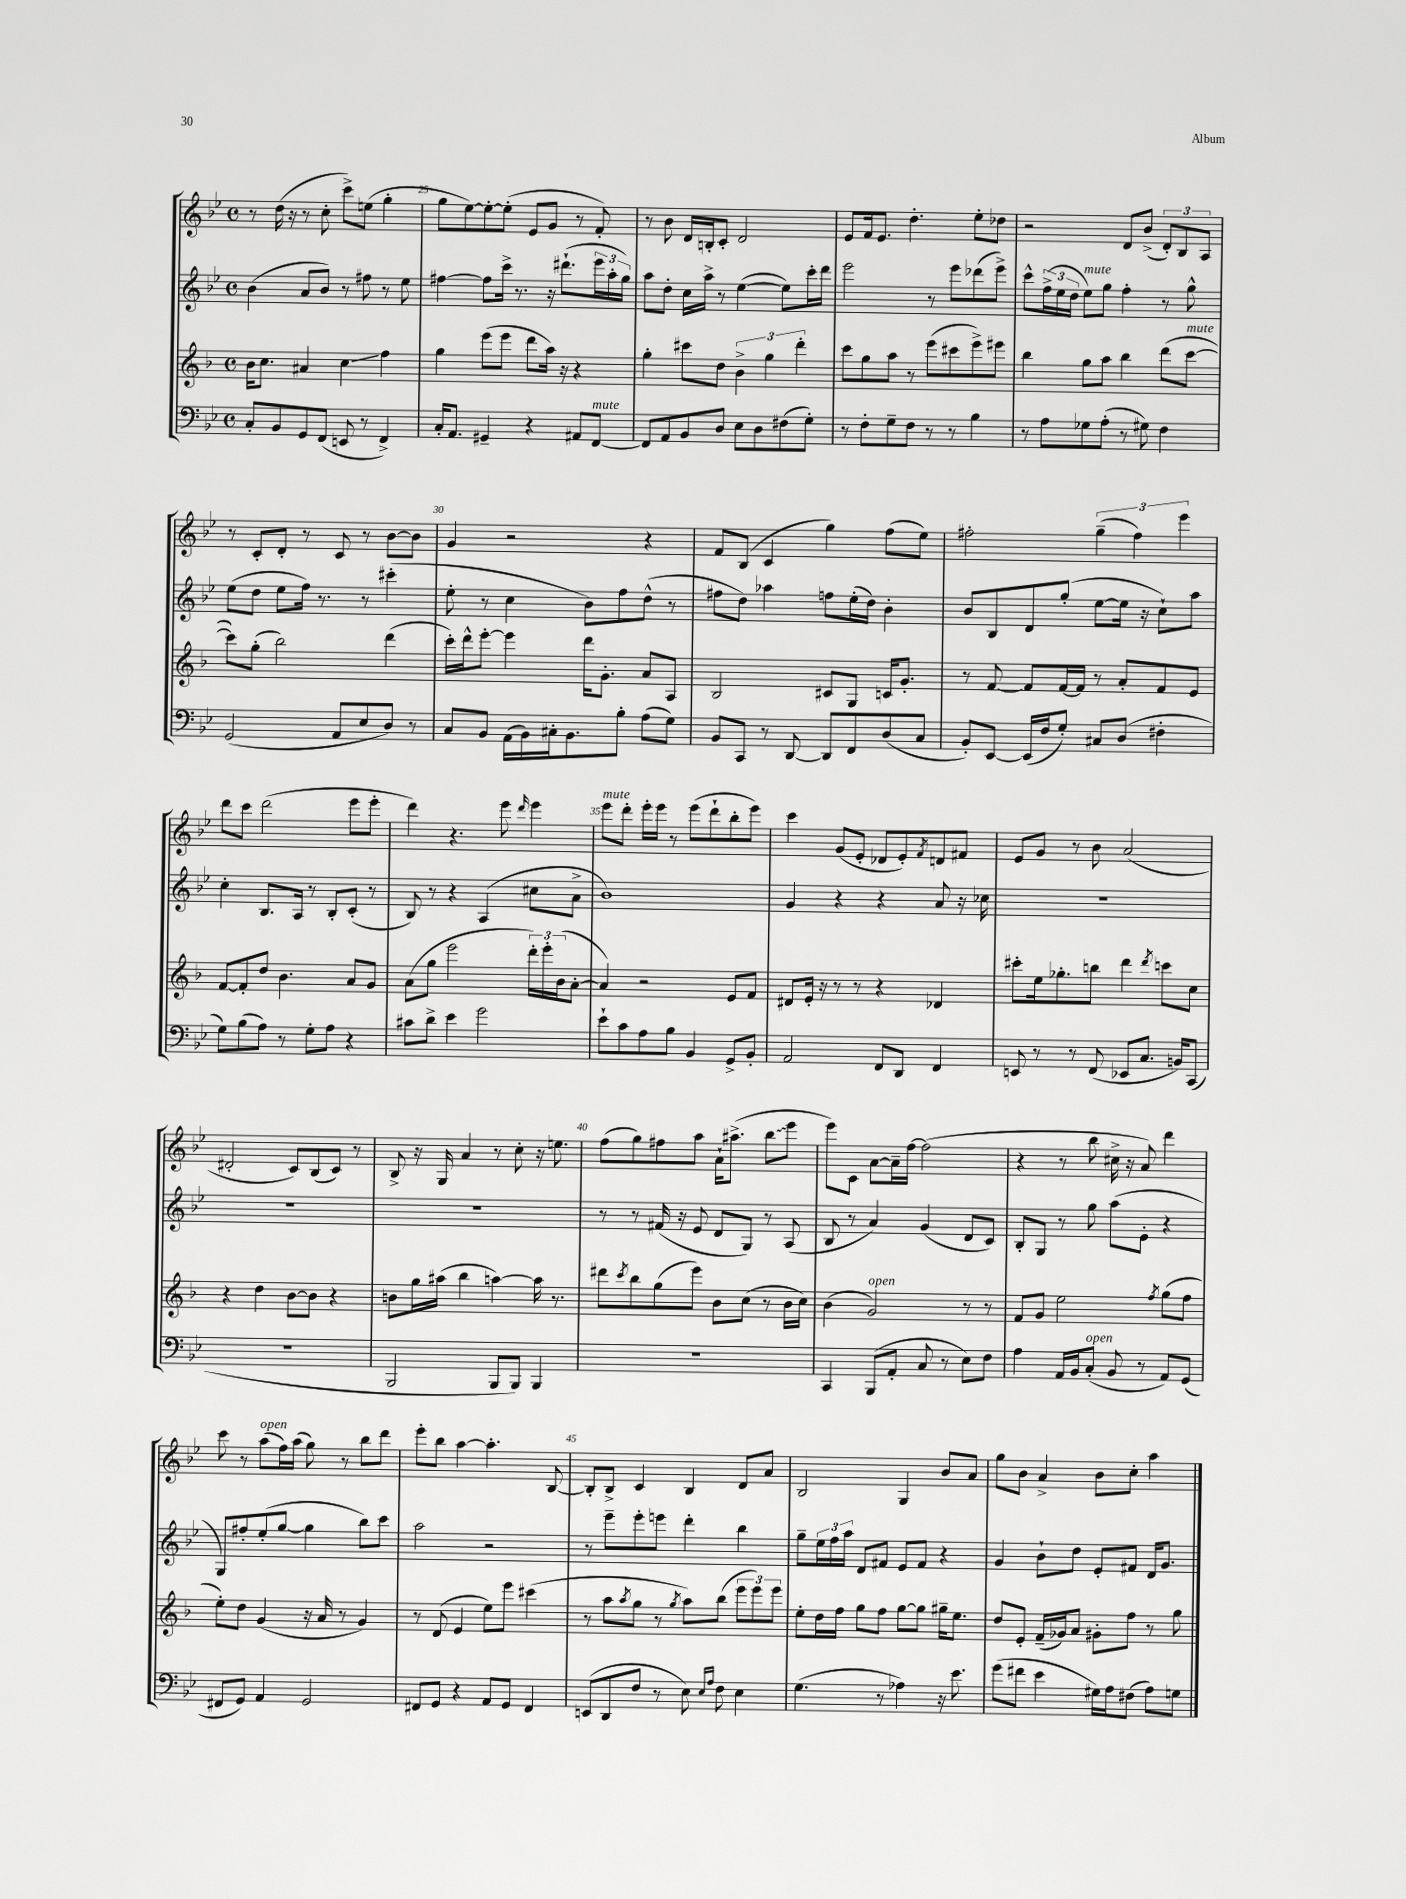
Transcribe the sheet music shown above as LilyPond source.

<<
\new StaffGroup <<
\new Staff = "s0" {
    \clef treble \key bes \major \defaultTimeSignature \time 4/4
    r8 d''16( r16 r8 c''8-. c'''8->) e''8( g''4-. |
    g''8 ees''8~) ees''8~-. ees''8-.( ees'8 g'8 r8 f'8-.) |
    r8 bes'8 d'16 b16-. c'8-. d'2 |
    ees'8 f'16 ees'8. d''4.-. ees''8-. des''8 |
    r2 d'8 bes'8->( \tuplet 3/2 { d'8-.) bes8 a8 } |
    r8 c'8-. d'8-. r8 c'8 r8 bes'8~ bes'8 |
    g'4 r2 r4 |
    f'8 bes8( c'4 g''4) f''8( ees''8) |
    fis''2-. \tuplet 3/2 { g''4--( fis''4) ees'''4 } |
    d'''8 c'''8 d'''2( ees'''8 ees'''8-. |
    d'''4) r4. ees'''8 \grace { d'''16 } ees'''4 |
    ees'''8^\markup { \italic "mute" } d'''8-. ees'''16-. ees'''16 r8 ees'''8( d'''8-! bes''8-. ees'''8) |
    c'''4 g'8( ees'8-. des'8 ees'8-.) \acciaccatura { f'8 } d'8 fis'8 |
    ees'8 g'8 r8 bes'8 a'2( |
    dis'2-. c'8) bes8( c'8) r8 |
    bes8-> r16 g16 a'4 r8 c''8-. r16 e''8. |
    f''8( g''8) fis''8 a''8 a'16-! ais''8.->( \once \override Glissando.style = #'zigzag bes''8\glissando ees'''8 |
    ees'''8) c'8 a'8~ a'16-- f''16~ f''2( |
    r4 r8 bes''8 cis''16-> r16 a'8) d'''4 |
    c'''8 r8 a''8^\markup { \italic "open" }( f''16) a''16( g''8) r8 bes''8 d'''8 |
    ees'''8-. bes''8 a''4~ a''4.-. bes8~ |
    bes8-. bes8-> c'4 bes4 d'8 a'8 |
    bes2 g4 bes'8 a'8 |
    g''8 bes'8 a'4-> bes'8 c''8-. a''4 \bar "|." |
}
\new Staff = "s1" {
    \clef treble \key bes \major \defaultTimeSignature \time 4/4
    bes'4( a'8 bes'8) r8 fis''8 r8 ees''8 |
    fis''4~ fis''8 c'''16-> r8. r16 dis'''8.-!( \tuplet 3/2 { ees'''16 a''16-. g''16) } |
    a''8 d''8-. c''16 a''16-> r8 ees''4~( ees''8) c'''16-. d'''16 |
    ees'''2 r8 ees'''8 des'''8( ees'''8->) |
    c'''8-^ \tuplet 3/2 { f''16->( ees''16 d''16 } ees''8^\markup { \italic "mute" }) g''8 f''4-. r8 g''8-^ |
    ees''8( d''8 ees''8 f''16) r8. r8 cis'''4-.( |
    ees''8-. r8 c''4 bes'8) f''8 d''8-^( r8 |
    fis''8 d''8) aes''4 f''8 ees''16-.( d''16) bes'4-. |
    bes'8 bes8 d'8 g''8-.( ees''8~ ees''16 r16 c''8-!) a''8 |
    c''4-. bes8. a16 r8 bes8-. c'8-.( r8 |
    bes8) r8 r4 a4( cis''8 a'8-> |
    bes'1) |
    g'4 r4 r4 a'8 r16 ces''16 |
    R1 |
    R1 |
    R1 |
    r8 r8 fis'16( r16 ees'8 d'8 g8) r8 a8( |
    bes8 r8 a'4) g'4( d'8 c'8) |
    bes8-. g8 r8 g''8 a''8( ees'8-. r4 |
    g8) fis''8-. ees''8-.( g''8~ g''4 bes''8) c'''8 |
    a''2 r2 |
    r8 ees'''8-- ees'''8-. e'''8 d'''4-. bes''4 |
    g''8-- \tuplet 3/2 { ees''16 f''16 a''16 } d'8 fis'8 ees'8 fis'8 r4 |
    g'4 bes'8-! d''8 ees'8-. fis'8 d'16 g'8. \bar "|." |
}
\new Staff = "s2" {
    \clef treble \key f \major \defaultTimeSignature \time 4/4
    bes'16 c''8. ais'4 c''4\glissando f''4 |
    g''4 e'''8( e'''8 d'''8 a''16) r16 r4 |
    g''4-. cis'''8 d''8 \tuplet 3/2 { bes'4-> g''4 d'''4-. } |
    c'''8 g''8 a''8 r8 e'''8( cis'''8 e'''8->) eis'''8 |
    bes''4 g''8 a''8 bes''4 d'''8( c'''8~^\markup { \italic "mute" } |
    c'''8) g''8-.( bes''2) d'''4( |
    c'''16-.) d'''16-^ e'''8~-. e'''4 d'''16 g'8.-. a'8 a8 |
    bes2 cis'8 g8 c'16 g'8.-. |
    r8 f'8~ f'8 f'16~ f'16 r8 a'8-. f'8 e'8 |
    f'8~ f'8-. d''8 bes'4. a'8 g'8 |
    a'8( g''8 e'''2 \tuplet 3/2 { d'''16-.) e'''16-. bes'16( } a'8~-. |
    a'4) r2 e'8 f'8 |
    dis'8 e'16-. r16 r8 r8 r4 des'4 |
    cis'''8-. e''16 ges''8.-. b''8 d'''4 \acciaccatura { d'''8 } c'''8 c''8 |
    r4 d''4 bes'8~ bes'8 r4 |
    b'8 g''16 ais''16( bes''4 a''4~) a''16 r8. |
    dis'''8 \acciaccatura { c'''8 } bes''8 g''8( e'''8) bes'8 c''8( r8 bes'16 c''16) |
    bes'4( g'2^\markup { \italic "open" }) r8 r8 |
    f'8 g'8 e''2 \acciaccatura { f''8 } g''8( f''8 |
    e''8-.) d''8 g'4( r16 a'16 r8 g'4) |
    r8 d'8( e'4 e''8) e'''8 cis'''4( |
    r8 a''8 \acciaccatura { a''8 } g''8 r8 \acciaccatura { g''8 } a''8) bes''8( \tuplet 3/2 { e'''8 e'''8) e'''8 } |
    e''8-. d''16 f''16 g''8 f''8 g''8~ g''8 gis''16-- e''8. |
    d''8 e'8-. f'16--( ges'16) a'8 gis'8-. f''8 r8 g''8 \bar "|." |
}
\new Staff = "s3" {
    \clef bass \key bes \major \defaultTimeSignature \time 4/4
    c8-. bes,8 g,8 f,8( e,8 r8 f,4->) |
    c16-. a,8. gis,4-- r4 ais,8 f,8~^\markup { \italic "mute" } |
    f,8 a,8 bes,8 d8 ees8 d8 fis8( g8-.) |
    r8 f8-. g8-- f8 r8 r8 bes4 |
    r8 a8 ges8 a8-.( r8 gis8) f4 |
    g,2( a,8 ees8 d8) r8 |
    c8 bes,8 a,16( bes,16) cis16-. bes,8. bes8-. a8( g8) |
    bes,8 c,8 r8 d,8~ d,8 f,8 d8( c8 |
    bes,8-.) ees,8~ ees,16( f16 g8-.) cis8 d8( fis4-. |
    g8) bes8( a8) r8 g8-. a8 r4 |
    cis'8 d'8-> ees'4 g'2 |
    ees'8-! c'8 a8 bes8 bes,4 g,8-> bes,8-. |
    a,2 f,8 d,8 f,4 |
    e,8 r8 r8 f,8( ees,8 c8. b,16) c,8( |
    R1 |
    bes,,2 bes,,8 bes,,8) bes,,4 |
    r1 |
    c,4 bes,,8( a,8-. c8 r8 ees8) f8 |
    a4 a,16 bes,16 c8-.^\markup { \italic "open" }( bes,8 r8 a,8) g,8( |
    fis,8 g,8) a,4 g,2 |
    fis,8 g,8 r4 a,8 g,8 fis,4 |
    e,8( d,8 f8 r8 ees8) \grace { ees16 a16 } f8 ees4 |
    g4.( r8 aes4) r16 ees'8. |
    g'8( fis'8 ees'4 gis16) a16 fis8( a8) g8 \bar "|." |
}
>>
>>
\layout { \context { \Score currentBarNumber = #24 \override BarNumber.break-visibility = ##(#f #t #t) barNumberVisibility = #(every-nth-bar-number-visible 5) } }
